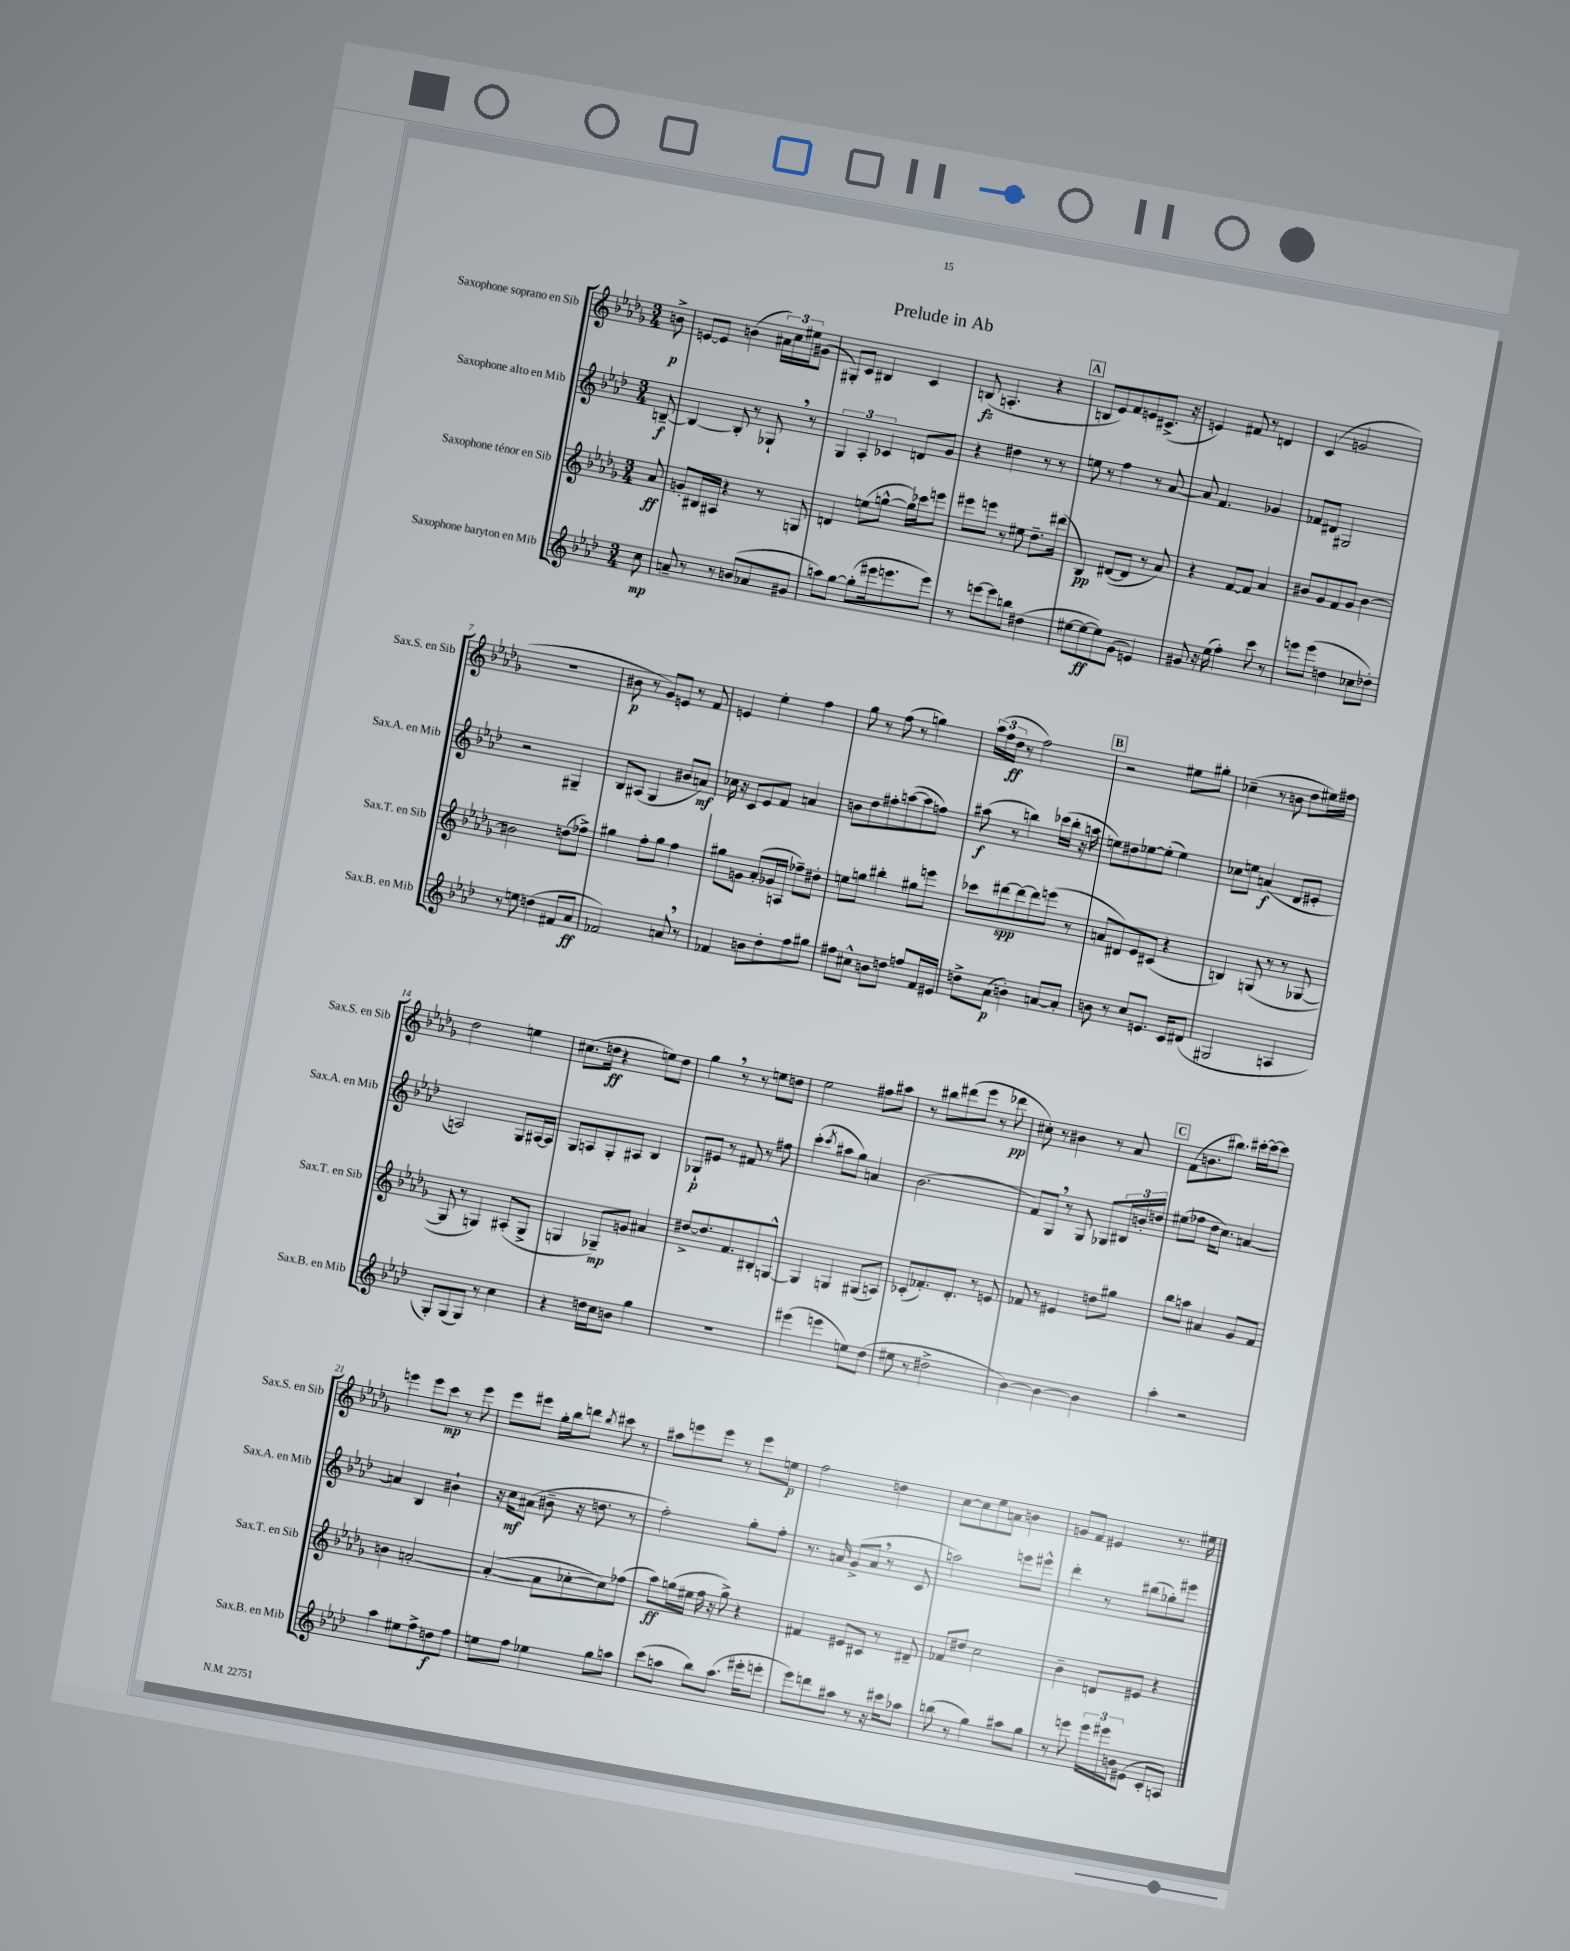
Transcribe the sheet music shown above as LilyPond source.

\header { title = "Prelude in Ab" }
<<
\new StaffGroup <<
\new Staff = "s0" \with { instrumentName = "Saxophone soprano en Sib" shortInstrumentName = "Sax.S. en Sib" } {
    \clef treble \key des \major \numericTimeSignature \time 3/4 \partial 8
    b'8->\p |
    e'8~ e'8 b'4( \tuplet 3/2 { ais'16) c''16 eis''16 } gis'8( |
    gis8-.) c'8 bis4 c'4 |
    b8\fz( a4.-. r4 |
    \mark \markup { \box "A" } b8 ees'8) f'8 e'8 cis'8.->( r16 |
    e'4) fis'8 r8 d'4 |
    c'4( g'2 |
    R2. |
    bis'8\p r8 ges'8) e'8 r8 f'8 |
    e'4 ees''4-. f''4 |
    ges''8 r8 f''8( r8 g''4) |
    \tuplet 3/2 { aes''16( f''16 des''16\ff } r8 f''2) |
    \mark \markup { \box "B" } r2 eis''8 gis''8-. |
    ces''4--( r8 b'8 des''8 eis''16) fis''16 |
    des''2 e''4 |
    cis''8.( d''16\ff r4 e''8) d''8 |
    ges''4 \breathe r8 r8 e''8 d''8 |
    ees''2 fis''8 ais''8 |
    r8 bis''8 dis'''8( ees'''8 r8 des'''8\pp |
    cis''8-.) r8 bis'4 r8 aes'8 |
    \mark \markup { \box "C" } f'8( b'8. bis''8.) cis'''16~-. cis'''16~ cis'''8 |
    e'''4 e'''8 c'''8\mp r8 e'''8 |
    ees'''8 eis'''8 ges''16-. bes''16 d'''8 \acciaccatura { bes''8 } cis'''8 r8 |
    ais''8 e'''8 e'''8 r8 e'''8 e''8\p |
    f''2 d''4 |
    c''8~ c''8 ees''8 a'8 b'4 |
    g'8 f'8 eis'4 r8. eis''16 \bar "|." |
}
\new Staff = "s1" \with { instrumentName = "Saxophone alto en Mib" shortInstrumentName = "Sax.A. en Mib" } {
    \clef treble \key aes \major \numericTimeSignature \time 3/4 \partial 8
    b8~--\f |
    b4~ b8-. r8 ges8-! \breathe r8 |
    \tuplet 3/2 { g4 aes4-. ces'4 } d'8 g'8 |
    r4 dis''4 r8 r8 |
    \mark \markup { \box "A" } e''8 r8 f''4 r8 aes'8~ |
    aes'8 f'4. ges'4 |
    fes'8 dis'8 gis2 |
    r2 gis4-- |
    bes8 ais8( g4 bis'8 a'8\mf) |
    ces''16 r16 c'8 ees'8 f'8 a'4 |
    b'8 des''8 fis''8-. a''8~( a''8 f''8) |
    ais''8\f( r8 b''4) ces'''16( b''16-. r16 a''16 |
    \mark \markup { \box "B" } e''8) dis''8 ees''8~ ees''8-.( ees''4) |
    ces''8 e''8 a'4\f( des'8 eis'8-. |
    a2) g8 ais16~ ais16 |
    g8 a8 g8-. ais8 bes4 |
    ges8-!\p eis'8 r8 fis'8 r8 fis''8 |
    c'''4-.( \acciaccatura { c'''8 } ais''8 g''8) a'4 |
    bes'2.( |
    f'8) g8 \breathe r8 g8 ges8 \tuplet 3/2 { bis16 b'16-. d''16 } |
    \mark \markup { \box "C" } eis''8( fes''8 des''16 c''8.) a'4~ |
    a'4 bes4 bis'4-! |
    r16 c''16\mf ais'8( bis'8-- r16 d''8. r8 |
    f''2-.) g''8-. f''8-. |
    r8. a'16 g'8->( a'8 \breathe r8 c'8 |
    a''2) e'''8 eis'''8-^ |
    des'''4-. r8 bis''8( ges''8-.) eis'''8 \bar "|." |
}
\new Staff = "s2" \with { instrumentName = "Saxophone ténor en Sib" shortInstrumentName = "Sax.T. en Sib" } {
    \clef treble \key des \major \numericTimeSignature \time 3/4 \partial 8
    aes'8\ff |
    g'8-. bis16 ais16 r4 r8 g8 |
    d'4 e''8( g''8~-^ g''16) ces'''16 e'''8 |
    eis'''8 e'''8 r8 eis''8 des''8.-- dis'''16( |
    \mark \markup { \box "A" } bes4\pp) dis'8~( dis'8 r8 aes'8) |
    r4 f'8~ f'8 aes'4 |
    bis'8 ges'8 f'8 ges'8 bis'4~ |
    bis'2 d''8( fes''8->) |
    gis''4 f''8-. gis''8 f''4 |
    gis''8 g'8 aes'8-.( ges'16 a16 fes''8--) dis''8-. |
    e''8 g''8 bis''4-. gis''8 e'''8 |
    ces'''8 dis'''8~\spp dis'''8~ dis'''8 e'''8( r8 |
    \mark \markup { \box "B" } a'8 dis'8) ees'8 cis'8( r4 |
    b4) g8( r8 r8 ges8~ |
    ges8 r8 g4) ais8-.( g8-> |
    g4 ges8--\mp) g'8 ais'4 |
    dis''8~-> dis''8. f'8. bis8-. g8~-^ |
    g4 g4 gis8( a8) |
    ces'8-.( fes'8.-.) des'8.-. r8 e'8 |
    fes'8 r8 eis'4 d''8 gis''8 |
    \mark \markup { \box "C" } bes''8 a''8 ais'4 ges'8 f'8 |
    b'4 a'2~-. |
    a'4~-.( a'8 ces''8~-. ces''8) fes''8( |
    aes''8\ff) g''16( eis''16 f''16 r16 g''8->) r4 |
    fis'4 eis'8 cis'8 r8 dis'8-- |
    fes'8 dis''8 c''2 |
    bes'4-- d'8 eis'8 r4 \bar "|." |
}
\new Staff = "s3" \with { instrumentName = "Saxophone baryton en Mib" shortInstrumentName = "Sax.B. en Mib" } {
    \clef treble \key aes \major \numericTimeSignature \time 3/4 \partial 8
    c''8\mp |
    a'8-- r8 r8 b'8( aes'8 gis'8 |
    a''8) g''8~ g''8-.( eis'''16 e'''8. e'''8) |
    r8 e'''8~ e'''8 b''8 dis''4( |
    \mark \markup { \box "A" } eis''8~ eis''8~\ff eis''8) g'8( e'4) |
    gis'8 r16 ees''16( f''4-.) c'''8 r8 |
    e'''8 e'''8( d''4 ces''8 des''8-.) |
    r8 e''8 d''4( fis'8 aes'8\ff |
    fes'2) a'8 \breathe r8 |
    fes'4 b'8 des''8-. f''8 gis''8 |
    fis''8 cis''8-^ b'8 d''8 f''8 f'16 eis'16 |
    d''8-> aes'8\p( b'4-.) a'8~ a'8-. |
    \mark \markup { \box "B" } b'8 r8 c''8 e'8. c'16 dis'8( |
    gis2 a4 |
    g8-.) g8( g8) r8 c''4 |
    r4 d''16 c''16 b'8 g''4 |
    R2. |
    eis'''4( e'''4 e''8) des''8( |
    eis''8 r8 dis''2-> |
    bes'4~) bes'4~ bes'4 |
    \mark \markup { \box "C" } aes''4-. r2 |
    aes''4 eis''8 f''8-> d''8\f f''8 |
    e''8 f''8 ees''4 g''8 a''8 |
    c'''8( a''8 bes''8) a''8.( eis'''16-. e'''8-. |
    ees'''8) d'''8 ais''8 r8 r16 cis'''16 aes''8 |
    b''8( r8 g''4) ais''8 g''8 |
    r8 e'''8 \tuplet 3/2 { e'''16 eis'''16 b'16 } eis'8( c'8-. a8) \bar "|." |
}
>>
>>
